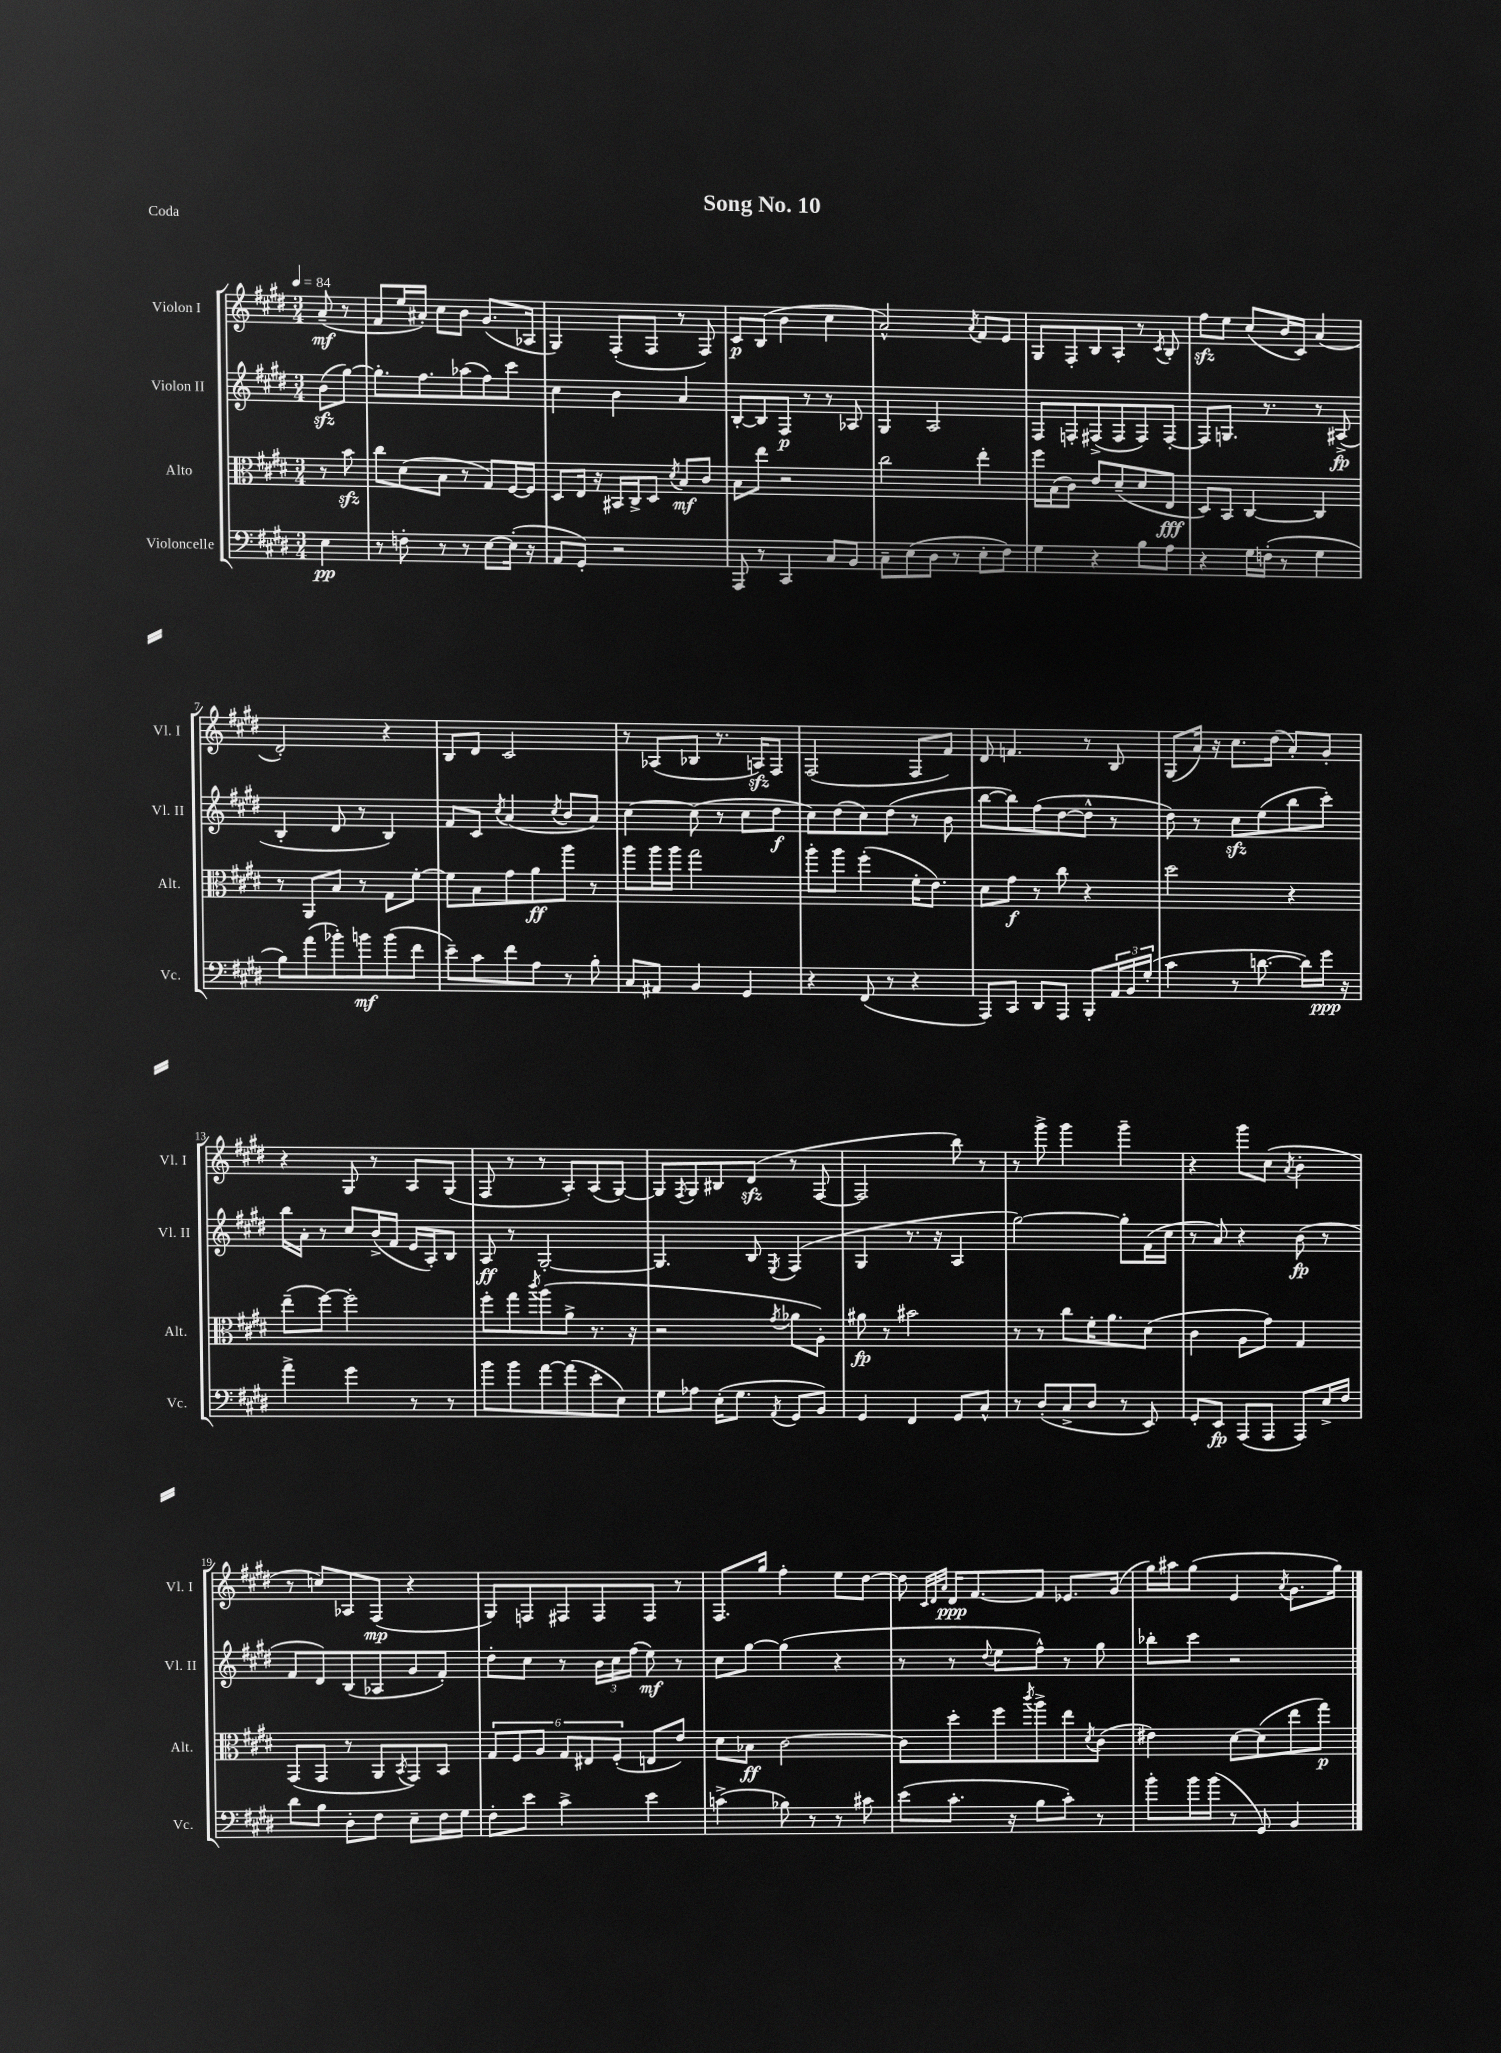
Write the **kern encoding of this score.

**kern	**kern	**kern	**kern
*staff4	*staff3	*staff2	*staff1
*clefF4	*clefC3	*clefG2	*clefG2
*k[f#c#g#d#]	*k[f#c#g#d#]	*k[f#c#g#d#]	*k[f#c#g#d#]
*M3/4	*M3/4	*M3/4	*M3/4
*MM84	*MM84	*MM84	*MM84
4E\	8r	(8b\L	(8a~/
.	8b\	[8gg#\J)	8r
=	=	=	=
8r	8cc#\L	8.gg#'\]L	8f#/L
8F'\	(8d#\	.	16ee/L
.	.	8.ff#\	16a#'/JJ)
8r	8B\J	.	8cc#\L
8r	8r	(8aa-\	8b\J
[8E\L	8G#/L)	8ff#\)	(8.g#/L
(16E'\]Jk	[16F#/L	8ccc#\J	.
16r	16F#/]JJ	.	16A-/Jk
=	=	=	=
8AA/L	8D#/L	4cc#\	4G#/)
8GG#'/J)	16E/Jk	.	.
.	16r	.	.
2r	16BB#/LL	4b\	(8F#'/L
.	16C#^/J	.	.
.	8D#/J	.	8F#/J
.	8qd#/	.	.
.	8B/L	4a/	8r
.	8c#/J	.	8F#/)
=	=	=	=
8AAA/	8B\L	[8B'/L	8c#/L
8r	8ee\J	8B/]	(8B/J
4CC#/	2r	8F#/J	4b\
.	.	8r	.
8C#/L	.	8r	4cc#\
8BB/J	.	8A-/	.
=	=	=	=
8C#~\L	2cc#\	4G#/	2a^^/)
(8E\	.	.	.
8D#\J	.	2A/	.
8r	.	.	.
.	.	.	8qa/
8E'\L	4ee'\	.	8f#/L
8F#\J)	.	.	8e/J
=	=	=	=
4G#\	16ff#\LL	8F#/L	8G#/L
.	(16B\J	.	.
.	8c#\J)	8F'/	8F#'/
4r	8e/L	(8F#^/	8B/
.	(8d#~/	8F#/	8A'/J
8B\L	8d#/	8F#/)	8r
.	.	.	8qc#/
8A\J	8E/J	[8F#'/J	8B'/
=	=	=	=
4r	8D#/L)	8F#/]L	8ff#\L
.	8BB/J	8.G/J	8ee\J
16G#\LL	[4C#/	.	(8cc#/L
(16F'\JJ	.	8.r	.
8r	.	.	16b/L
.	.	.	16c#/JJ)
4G#\	4C#/]	8r	(4a/
.	.	(8A#^/	.
=	=	=	=
8B\L)	8r	4B'/	2d#'/)
(8a\	8AA/L	.	.
8b-'\)	8B/J	8d#/	.
8b\	8r	8r	.
(8b\	8G#\L	4B/)	4r
8f#\J	[8f#'\J	.	.
=	=	=	=
8e~\L)	8f#\]L	8f#/L	8B/L
8c#\	8B\	8c#/J	8d#/J
.	.	8qcc#/	.
8f#\	8g#\	(4a/	2c#/
8A\J	8a\	.	.
.	.	8qcc#/	.
8r	8aa\J	8b/L	.
8B'\	8r	8a/J)	.
=	=	=	=
8C#/L	8aa\L	[4cc#\	8r
8AA#/J	16aa\L	.	(8A-/L
.	16aa\JJ	.	.
4BB/	2gg#\	(8cc#\]	8B-/J
.	.	8r	8.r
4GG#/	.	8cc#\L	.
.	.	.	16A/LK)
.	.	8dd#\J	8F#/J
=	=	=	=
4r	8aa'\L	8cc#\L)	(2F#/
.	8aa\J	(8dd#\	.
(8FF#/	(4ff#'\	8cc#\)	.
8r	.	(8dd#\J	.
4r	16f#'\LK	8r	8F#/L
.	8.e\J)	.	.
.	.	8b\	8f#/J)
=	=	=	=
8AAA/L)	8d#\L	[8bb\L	8d#/
8CC#/J	8g#\J	8bb\])	4.f/
8DD#/L	8r	(8ff#\	.
8AAA/J	8cc#\	[8dd#\	.
8BBB'/L	4r	8dd#^^\]J	8r
24AA/L	.	8r	8B/
24BB/	.	.	.
(24G#'/JJ	.	.	.
=	=	=	=
4c#\	2dd#\	8dd#\)	(8G#/L
.	.	8r	16a/Jk)
.	.	.	16r
8r	.	8cc#\L	8.cc#\L
[8.d\	.	(8ee\	.
.	.	.	(16dd#\Jk
.	4r	8bb\	8a'/L)
16d\]LL)	.	.	.
16g#\JJ	.	8ccc#'\J)	8g#'/J
16r	.	.	.
=	=	=	=
4a^\	(8ee~\L	16bb\LL	4r
.	.	16a'\JJ	.
.	[8ff#\J)	8r	.
4g#\	2ff#'\]	8cc#/L	8G#/
.	.	(16b^/L	8r
.	.	16f#/JJ	.
8r	.	16e/LL	8A/L
.	.	16A'/J)	.
8r	.	8B/J	(8G#/J
=	=	=	=
8b\L	8ff#'\L	8A/	8F#/
8b\	8gg#\	8r	8r
.	8qccc#/	.	.
[8a\	(8aa\	[2G#'/	8r
(8a\]	8a^\J	.	8A'/L)
8e'\	8.r	.	(8A/
8E\J)	.	.	[8G#/J)
.	16r	.	.
=	=	=	=
8G#\L	2r	4.G#/]	8G#/]L
.	.	.	8qF#/
8A-\J	.	.	8G#/
(16E'\LK	.	.	8B#/
8.G#\J	.	.	.
.	.	8B/	(8d#/J
8qAA/	8qg#/	8qE/	.
8GG#/L	8a-\L	(4F#/	8r
8BB/J)	8A'\J)	.	[8F#/
=	=	=	=
4GG#/	8a#\	4G#/	2F#/]
.	8r	.	.
4FF#/	2b#\	8.r	.
.	.	16r	.
8GG#/L	.	4A/	8bb\)
8C#^^/J	.	.	8r
=	=	=	=
8r	8r	[2gg#\)	8r
(8D#'/L	8r	.	8ggg#^\
8C#^/	8cc#\L	.	4ggg#\
8D#/J	16f#'\K	.	.
.	8.a\	.	.
8r	.	8gg#'\]L	4ggg#~\
8EE/)	(8d#\J	(16f#\L	.
.	.	16cc#\JJ	.
=	=	=	=
8GG#'/L	4c#\	8r	4r
8EE/J	.	8a/)	.
(8AAA/L	8A\L	4r	8ggg#\L
8AAA/J	8g#\J)	.	(8cc#\J
.	.	.	8qa/
8AAA/L)	4G#/	(8b\	4b'\
16E^/L	.	8r	.
16F#/JJ	.	.	.
=	=	=	=
8d#\L	(8GG#/L	8f#/L	8r
8B\J	8GG#/J	8d#/)	8cc/L)
8D#'\L	8r	(8B/	8A-/
8F#\J	8AA/L	8A-/	(8F#/J
.	8qBB/	.	.
8E~\L	8GG#/)	8g#/	4r
16F#\L	8BB/J	8f#'/J)	.
16G#\JJ	.	.	.
=	=	=	=
8F#'\L	12G#/L	8dd#'\L	8G#/L)
.	12F#/	.	.
8e\J	.	8cc#\J	8F/
.	12A/J	.	.
4c#^\	12G#/L	8r	8F#/
.	12E#/	.	.
.	.	24b\LL	8F#/
.	(12F#'/J	24cc#\	.
.	.	(24ff#\JJ	.
4e\	8E/L	8ee\)	8F#/J
.	8e/J)	8r	8r
=	=	=	=
(4c^\	8d#\L	8cc#\L	8.F#/L
.	8B-\J	[8gg#\J	.
.	.	.	16gg#/Jk
8B-\)	[2c#\	(4gg#\]	4ff#'\
8r	.	.	.
8r	.	4r	8ee\L
8c#\	.	.	[8dd#\J
=	=	=	=
(8e\L	8c#\]L	8r	8dd#\]
.	.	.	32qqc#/LLL
.	.	.	32qqd#/
.	.	.	32qqa/JJJ
8.c#'\J	8dd#'\	8r	16d#/LK
.	.	.	[8.f#/
.	.	8qqdd#/	.
.	8ff#\	8ee\L	.
16r	.	.	.
.	8qccc#/	.	.
8B\L	8aa^\	8ff#^^\J)	8f#/]J
8c#'\J)	8ee\	8r	8.e-/L
.	8qd#/	.	.
8r	(8c#\J	8gg#\	.
.	.	.	(16g#/Jk
=	=	=	=
8b'\L	4e#\)	8bb-'\L	16gg#\LL)
.	.	.	16aa#\J
16b\L	.	8ccc#\J	(8gg#\J
(16b\JJ	.	.	.
8r	[8d#\L	2r	4e/
8GG#/)	(8d#\]	.	.
.	.	.	8qa/
4BB/	8ee\	.	8.g#\L
.	8gg#\J)	.	.
.	.	.	16gg#\Jk)
==	==	==	==
*-	*-	*-	*-
